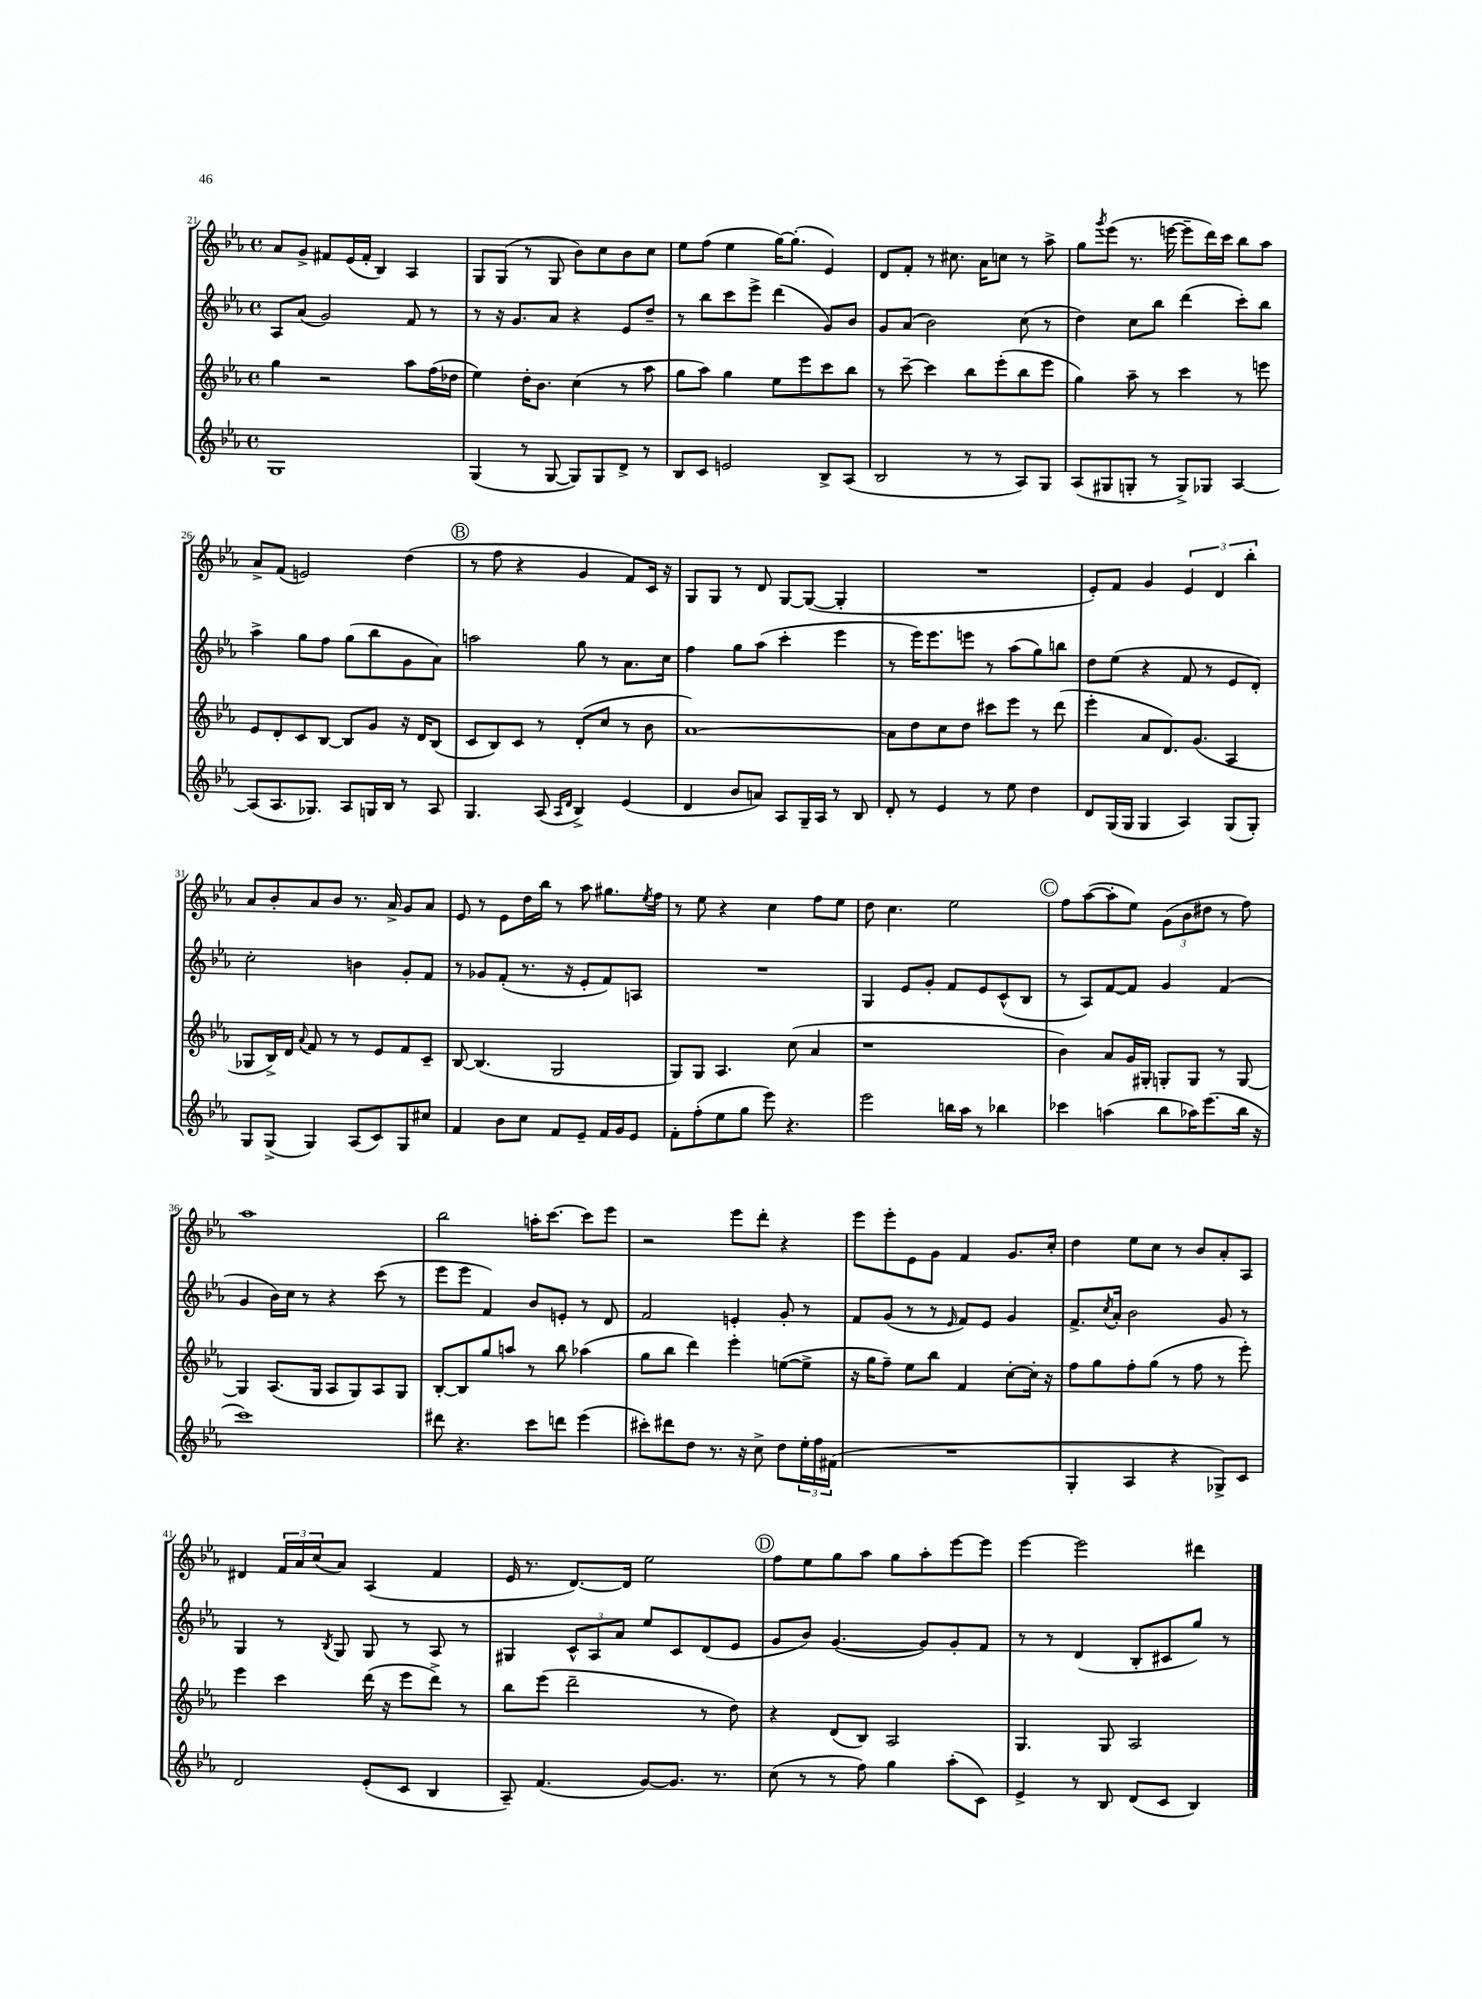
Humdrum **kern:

**kern	**kern	**kern	**kern
*part4	*part3	*part2	*part1
*staff4	*staff3	*staff2	*staff1
*clefG2	*clefG2	*clefG2	*clefG2
*k[b-e-a-]	*k[b-e-a-]	*k[b-e-a-]	*k[b-e-a-]
*M4/4	*M4/4	*M4/4	*M4/4
*met(c)	*met(c)	*met(c)	*met(c)
=21	=21	=21	=21
1G	4gg\	8A-/L	8a-/L
.	.	(8a-/J	8g^/J
.	2r	2g/)	8f#X/L
.	.	.	(16e-/L
.	.	.	16f#'/JJ
.	.	.	4B-/)
.	8aa-\L	8f/	4A-/
.	(16ff\L	8r	.
.	16dd-X\JJ	.	.
=22	=22	=22	=22
(4G/	4ee-\)	8r	8G/L
.	.	16r	(8G/J
.	.	8.g/L	.
8r	16dd'\KL	.	8r
.	8.b-\J	.	.
[8G/	.	8a-/J	8G/
8G/L])	(4cc\	4r	8b-\L)
8G/	.	.	8cc\
8d^/J	8r	8e-/L	8b-\
8r	8aa-\	8dd~/J	8cc\J
=23	=23	=23	=23
8B-/L	8gg\L	8r	8ee-\L
8c/J	8aa-\J)	8bb-\L	(8ff\J
2en/	4gg\	8ccc\	4ee-\
.	.	8eee-^\J	.
.	8ee-\L	(4ddd\	[16gg\KL)
.	.	.	(8.gg'\J]
.	8eee-\	.	.
8B-^/L	8ccc\	8g/L)	4e-/)
(8A-/J	8bb-\J	8b-/J	.
=24	=24	=24	=24
2B-/	8r	8g/L	8d/L
.	[8ccc~\	(8a-/J	8f'/J
.	4ccc\]	2b-\)	8r
.	.	.	8.cc#X\
8r	8bb-\L	.	.
.	.	.	16a-\KL
8r	(8eee-'\	.	8ccn\J
8A-/L)	8bb-\	(8cc\	8r
8G/J	8eee-\J	8r	8aa-^\
=25	=25	=25	=25
(8A-/L	4gg\)	4dd\)	8gg\L
.	.	.	8qggg/
8G#X/	.	.	(8eee-\J
8Gn'/J	8aa-~\	8cc\L	8.r
8r	8r	8bb-\J	.
.	.	.	[16eeen\
8G^/L)	4ccc\	(4ddd\	8eee~\L]
8G-X/J	.	.	16ddd\L)
.	.	.	16ccc\JJ
[4A-/	8r	8ccc'\L)	8bb-\L
.	8eeen\	8bb-\J	8aa-\J
!!LO:LB:g=z
=26	=26	=26	=26
(8A-/L]	8e-/L	4aa-^\	8a-^/L
8.A-/	8d'/	.	(8f/J
.	8c/	8gg\L	2en/)
8.G-X/J)	.	.	.
.	[8B-/J	8ff\J	.
8A-/L	8B-/L]	(8gg\L	.
16Gn/L	8g/J	8bb-\	.
16B-/JJ	.	.	.
8r	16r	8g\	(4dd\
.	16d/KL	.	.
8A-/	(8B-/J	8a-\J)	.
!!LO:REH:place=s1:t=B
=27	=27	=27	=27
4.G/	8c/L	2aan\	8r
.	8B-/)	.	8ff\
.	8c/J	.	4r
(8A-/	8r	.	.
16qqA-/LL	.	.	.
16qqd/JJ	.	.	.
4B-^/)	(8d'/L	8gg\	4g/
.	8cc/J	8r	.
(4e-/	8r	8.a-\L	8f/L)
.	8b-\	.	16c/Jk
.	.	16cc\Jk	16r
=28	=28	=28	=28
4d/	[1a-)	4ff\	8G/L
.	.	.	8G/J
8b-/L	.	8gg\L	8r
8an/J)	.	(8aa-\J	8d/
8A-/L	.	4ccc'\	[8G/L
16G~/L	.	.	(8G/J_
16A-/JJ	.	.	.
8r	.	4eee-\	4G'/]
8B-/	.	.	.
=29	=29	=29	=29
8d'/	8a-\L]	8r	1r
8r	8dd\	16eee-\KL)	.
.	.	8.eee-\	.
4e-/	8cc\	.	.
.	8dd\J	8eeen\J	.
8r	8ccc#X\L	8r	.
8ee-\	8eee-\J	(8aa-\L	.
4dd\	8r	8gg\)	.
.	(8ddd\	8bbn\J	.
=30	=30	=30	=30
8d/L	4eee-'\	8dd\L	8e-'/L)
(16G/L	.	(8ee-\J	8f/J
16G/JJ	.	.	.
4G/	8a-/L	4r	4g/
.	8.d/)	.	.
4A-/)	.	8f/	6e-/
.	(8.g/J	.	.
.	.	8r	.
.	.	.	6d/
(8G/L	4A-/	8e-/L	.
.	.	.	6bb-'\
8G'/J)	.	8d'/J)	.
!!LO:LB:g=z
=31	=31	=31	=31
8G/L	8G-X/L	2cc'\	8a-/L
(8G^/J	16B-^/L)	.	8b-'/
.	16d/JJ	.	.
.	8qqa-/	.	.
4G/)	8f/	.	8a-/
.	8r	.	8b-/J
(8A-/L	8r	4bn\	8.r
8c/)	8e-/L	.	.
.	.	.	16a-^/
8G/	8f/	8g'/L	8g/L
8cc#X/J	8c~/J	8f/J	8a-/J
=32	=32	=32	=32
4f/	[8B-/	8r	8e-/
.	(4.B-/]	8g-X/L	8r
8b-\L	.	(8f'/J	8e-\L
8cc\J	.	8.r	16dd\L
.	.	.	16bb-\JJ
8f/L	2G/	.	8r
.	.	16r	.
8e-~/J	.	8e-'/L	8aa-\
16f/LL	.	8f/)	8.gg#X\L
16g/J	.	.	.
8e-/J	.	8An/J	.
.	.	.	8qee-/
.	.	.	16ff\Jk
=33	=33	=33	=33
8f'\L	8G/L)	1r	8r
(8ff'\	8G/J	.	8ee-\
8ee-\	4.A-/	.	4r
8gg\J	.	.	.
8eee-\)	.	.	4cc\
4.r	(8cc\	.	.
.	4a-/	.	8ff\L
.	.	.	8ee-\J
=34	=34	=34	=34
2eee-\	1r	4G/	8dd\
.	.	.	4.cc\
.	.	8e-/L	.
.	.	8g'/J	.
16bbn\LL	.	8f/L	2ee-\
16aa-\JJ	.	.	.
8r	.	8e-/	.
4bb-X\	.	(8c^^/	.
.	.	8B-/J	.
!!LO:REH:place=s1:t=C
=35	=35	=35	=35
4ccc-X\	4b-\)	8r	8ff\L
.	.	8A-/L)	([8aa-\
(4aan\	8a-/L	[8f/	8aa-'\]
.	16g/L	8f/J]	8ee-\J)
.	16G#X'/JJ	.	.
8bb-\L	8Gn'/L	4g/	(12g\L
.	.	.	12b-\
16aa-X\K)	8G/J	.	.
.	.	.	12dd#X\J
(8.eee-\	.	.	.
.	8r	(4f/	8r
16bb-\Jk	[8G/	.	8ff\)
16r	.	.	.
!!LO:LB:g=z
=36	=36	=36	=36
1ccc)	4G/]	4g/	1aa-
.	(8.A-/L	16b-\LL)	.
.	.	16cc\JJ	.
.	.	8r	.
.	16G/Jk	.	.
.	8A-/L	4r	.
.	8G/)	.	.
.	8A-/	(8ccc\	.
.	8G/J	8r	.
=37	=37	=37	=37
8ddd#X\	[8B-'/L	8eee-\L	2bb-\
4.r	8B-/]	8eee-\J	.
.	8gg/	4f/)	.
.	8aan/J	.	.
8ccc\L	8r	8b-/L	16aan'\KL
.	.	.	[8.ccc\J
8dddn\J	8bb-\	8en'/J	.
(4eee-\	(4aa-X\	8r	8ccc\L]
.	.	8d/	8eee-\J
=38	=38	=38	=38
8ccc#X'\L)	8gg\L	2f/	2r
8ddd#X\	8bb-\J	.	.
8dd\J	4ddd\)	.	.
8.r	.	.	.
.	4eee-'\	4en'/	8eee-\L
16r	.	.	.
8cc^\	.	.	8ddd'\J
8dd\L	([8een\L	8g'/	4r
24ee-'\L	8ee^\J]	8r	.
24ff\	.	.	.
(24f#X\JJ	.	.	.
=39	=39	=39	=39
1r	16r	8f/L	8eee-\L
.	16gg\KL	.	.
.	8ff~\J)	(8g/J	8eee-'\
.	8ee-\L	8r	8e-\
.	8bb-\J	8r	8g\J
.	.	16qqe-/	.
.	4f/	8f/L)	4f/
.	.	8e-/J	.
.	[8cc'\L	4g/	8.g/L
.	16cc'\Jk]	.	.
.	16r	.	16cc'/Jk
=40	=40	=40	=40
4G'/	8ff\L	8.f^/L	4dd\
.	8gg\	.	.
.	.	8qcc/	.
.	.	16a-'/Jk	.
4A-/	8ff'\	2b-\	8ee-\L
.	(8gg\J	.	8cc\J
4r	8r	.	8r
.	8ff\	.	8b-/L
8G-X^/L)	8r	8g/	8a-'/
8c/J	8eee-'\)	8r	8A-/J
!!LO:LB:g=z
=41	=41	=41	=41
2d/	4eee-\	4G/	4d#X/
.	4ccc\	8r	24f/LL
.	.	.	24a-/
.	.	.	(24cc/J
.	.	8qB-/	.
.	.	8G/	8a-/J)
(8e-'/L	(16ddd\	8G/	(4A-/
.	16r	.	.
8c/J	8eee-\L	8r	.
4B-/	8ddd^\J)	8A-/	4f/
.	8r	8r	.
=42	=42	=42	=42
8A-~/)	8bb-\L	4G#X/	16e-/
.	.	.	8.r
(4.f/	(8eee-\J	.	.
.	2ddd~\	12c^^/L	[8.d/L)
.	.	12A-/	.
.	.	12a-/J	.
.	.	.	16d/Jk]
[8g/L)	.	8ee-/L	2ee-\
8.g/J]	.	8c/	.
.	8r	(8d/	.
8.r	.	.	.
.	8dd\)	8e-/J	.
!!LO:REH:place=s1:t=D
=43	=43	=43	=43
(8cc\	4r	8g/L	8ff\L
8r	.	8b-/J)	8ee-\
8r	(8d/L	([4.g/	8gg\
8ff\)	8B-/J)	.	8aa-\J
4gg\	2A-/	.	8gg\L
.	.	8g/L])	8aa-'\
(8aa-'\L	.	8g'/	[8eee-\
8c\J)	.	8f/J	8eee-\J]
=44	=44	=44	=44
4e-^/	4.G/	8r	[4eee-\
.	.	8r	.
8r	.	(4d/	2eee-\]
8B-/	8G/	.	.
(8d/L	2A-/	8B-'/L	.
8c/J	.	8c#X/	.
4B-/)	.	8gg/J)	4ddd#X\
.	.	8r	.
==	==	==	==
*-	*-	*-	*-
